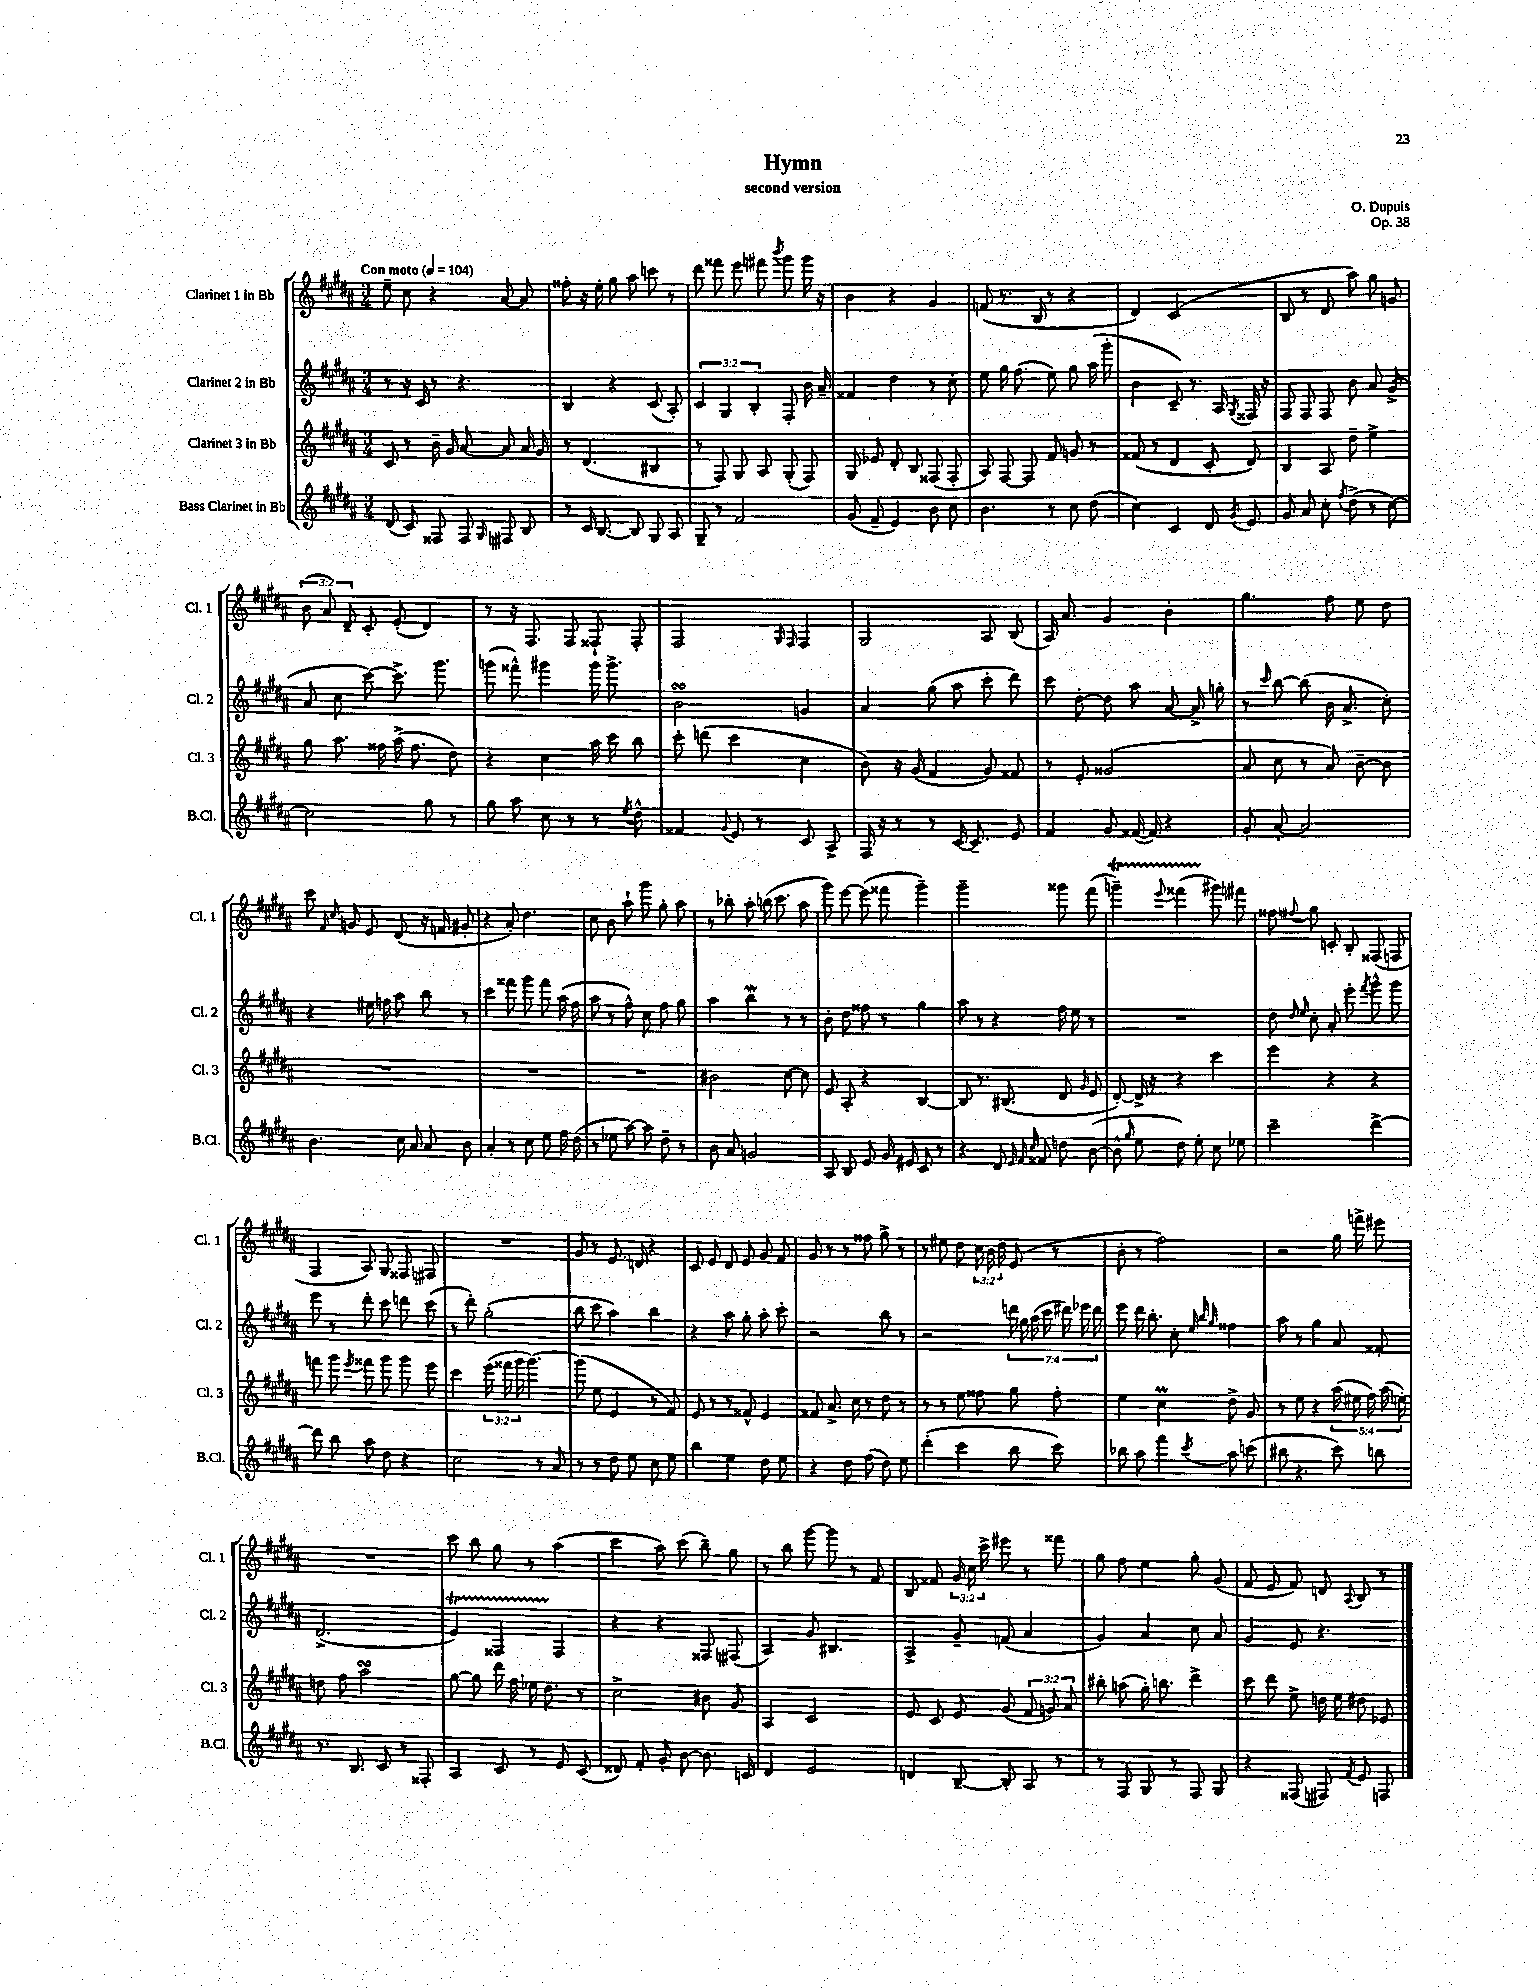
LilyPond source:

\header { title = "Hymn" composer = "O. Dupuis" subtitle = "second version" opus = "Op. 38" }
<<
\new StaffGroup <<
\new Staff = "s0" \with { instrumentName = "Clarinet 1 in Bb" shortInstrumentName = "Cl. 1" } {
    \clef treble \key b \major \numericTimeSignature \time 3/4 \override Staff.TupletNumber.text = #tuplet-number::calc-fraction-text \tempo "Con moto" 4 = 104
    \autoBeamOff e''8-- cis''8 r4 ais'8~ ais'8 |
    fisis''8-. r16 e''16-. gis''8 ais''8 c'''8 r8 |
    dis'''8 fisis'''8 e'''8 fis'''8 \acciaccatura { b'''8 } gis'''8 gis'''16 r16 |
    b'4 r4 gis'4 |
    f'8( r8. b16 r8 r4 |
    dis'4) cis'2( |
    b8 r8 dis'8 ais''8) gis''8 g'8 |
    \tuplet 3/2 { b'8( ais'8) dis'8-- } cis'8-. e'8-.( dis'4) |
    r8 r16 fis8. fis8 fisis8-! fisis8-. |
    fis2 \grace { gis16 fis16 } fis4 |
    gis2 ais8 b8( |
    ais16) ais'8. gis'4 b'4-. |
    gis''4. fis''8 e''8 dis''8 |
    cis'''8 \grace { fis'16 cis''16 } g'8 e'8 dis'8( r16 f'16 gis'8-. |
    r4 ais'8-.) dis''4. |
    cis''8 b'8 ais''8-! gis'''8 gis''8-. ais''8 |
    r8 bes''8-. ais''8-. b''16( cis'''8. ais''8 |
    gis'''8) e'''8~ e'''8( fisis'''8 gis'''4--) |
    gis'''2-- gisis'''8 fis'''8( |
    g'''4--\startTrillSpan) \appoggiatura { e'''8 } fisis'''4( gis'''8\stopTrillSpan) fis'''8 |
    fisis''8 \appoggiatura { fis''8 } gis''8 c'8-. b8-. fisis8( f8 |
    fis4 ais8) gis8 fisis8 fis8 |
    R2. |
    gis'8 r8 e'8. d'16 r4 |
    cis'8 e'8 dis'8 e'8 gis'8 fis'8 |
    gis'8 r8 r8 fisis''8 gis''8-> r8 |
    r8 eis''8 dis''8 \tuplet 3/2 { cis''16 b'16 dis''16 } e'8( r8 |
    b'8-. r8 fis''2) |
    r2 gis''16 f'''16-> eis'''8 |
    R2. |
    cis'''8 b''8 gis''8 r8 ais''4( |
    cis'''4 ais''8) cis'''8( b''8--) gis''8 |
    r8 b''8 gis'''8~ gis'''8 r8 fis'8 |
    b8 fisis'8 \tuplet 3/2 { gis'16 cis''16 cis'''16-> } eis'''8 r8 fisis'''8 |
    gis''8 fis''8 e''4 gis''8-. gis'8( |
    fis'8 e'8 fis'8) d'8 \appoggiatura { ais8 } b8 r8 \bar "|." |
}
\new Staff = "s1" \with { instrumentName = "Clarinet 2 in Bb" shortInstrumentName = "Cl. 2" } {
    \clef treble \key b \major \numericTimeSignature \time 3/4 \override Staff.TupletNumber.text = #tuplet-number::calc-fraction-text
    \autoBeamOff r8 r16 cis'16 r8 r4. |
    b4 r4 cis'8( ais8-.) |
    \tuplet 3/2 { cis'4 gis4 b4-. } fis8-. b'16 ais'16-- |
    fisis'4 dis''4 r8 cis''8-. |
    e''8 gis''16 fis''8.( e''8) gis''8 ais''16( gis'''16-. |
    b'4 cis'8--) r8. ais16 \acciaccatura { gis8 } fisis16 r16 |
    fis8 fis8 fis8 b'8 ais'8 gis'8->( |
    ais'8 cis''8 cis'''8~) cis'''8.-> gis'''8. |
    g'''8( fisis'''8-^) gis'''4 gis'''16 gis'''8.-> |
    b'2\turn g'4 |
    ais'4 gis''8( ais''8 cis'''8-. dis'''8) |
    cis'''8 dis''8~-. dis''8 ais''8 ais'8~ ais'16-> g''16-. |
    r8 \grace { cis'''16 } b''8~ b''8( b'16 ais'8.-> cis''8-.) |
    r4 eis''16 f''16 ais''8 b''8 r8 |
    cis'''4 fisis'''8 gis'''8 fisis'''8 ais''16( fis''16 |
    ais''8 r8 fis''8-^) cis''8 fis''8 gis''8 |
    ais''4 b''4\mordent r8 r8 |
    b'8-. dis''8 fisis''8 r8 gis''4 |
    ais''8 r8 r4 fis''16 e''16 r8 |
    R2. |
    dis''8 \grace { dis''16 e''16 } cis''8-. ais'8-. e'''8-. \acciaccatura { fis'''8 } gis'''8-^ gis'''8 |
    e'''8 r8 dis'''8-. cis'''8 d'''8 cis'''8( |
    r8 dis'''8-.) gis''2-.( |
    b''8 cis'''8 ais''4) b''4 |
    r4 ais''8 gis''8-. ais''8-. cis'''8-. |
    r2 b''8 r8 |
    r2 \tuplet 7/4 { d'''16 gis''16 ais''16( cis'''16 dis'''16) ees'''16 dis'''16 } |
    e'''8 dis'''16 b''8.-. cis''8-. \grace { e''32 b''32 gis''32 } fisis''4 |
    ais''8 r8 gis''4 ais'8 fisis'8-. |
    dis'2.->( |
    e'4\startTrillSpan) fisis4 fisis4\stopTrillSpan |
    r4 r4 fisis8 fis8( |
    ais4) gis'8 bis4. |
    ais4-> gis'8-- f'8( ais'4 |
    gis'4) ais'4 cis''8 ais'8 |
    gis'4 e'8 r4. \bar "|." |
}
\new Staff = "s2" \with { instrumentName = "Clarinet 3 in Bb" shortInstrumentName = "Cl. 3" } {
    \clef treble \key b \major \numericTimeSignature \time 3/4 \override Staff.TupletNumber.text = #tuplet-number::calc-fraction-text
    \autoBeamOff cis'8 r8 b'16-- gis'16 ais'8~ ais'8 ais'16 gis'16 |
    r8 dis'4.( bis4 |
    r8 fis8) gis8 ais8 gis8-.( fis8) |
    gis8 ees'8 dis'8-. b8 fisis8( fisis8-. |
    ais8) fis8~ fis8 fis'8 g'8 r8 |
    fisis'8( r8 dis'4 cis'8-. dis'8) |
    b4 ais8 dis''8-- e''4-> |
    gis''8 ais''8. fisis''16 ais''16->( fisis''8. dis''8) |
    r4 cis''4 ais''16 cis'''16 b''8 |
    cis'''8-. d'''8( cis'''4 cis''4 |
    b'8) r16 gis'16( fis'4 gis'8) fisis'8 |
    r8 e'8-. gisis'2( |
    ais'8 cis''8 r8 ais'8) b'8~-- b'8 |
    R2. |
    R2. |
    R2. |
    bis'2 cis''8~ cis''8 |
    e'8 ais8-. r4 b4~ |
    b8 r8. bis8.( dis'8 \grace { gis'16 } e'8 |
    dis'8~-.) dis'16-> r16 r4 cis'''4 |
    e'''4 r4 r4 |
    f'''8 gis'''8 \acciaccatura { e'''8 } fisis'''8 gis'''8 gis'''8 e'''8 |
    cis'''4 \tuplet 3/2 { e'''16( fisis'''16 gis'''16 } gis'''4.~) |
    gis'''8( e''8 e'4 r8 fis'8) |
    e'8 r8 r8 fisis'8-^ e'4 |
    fisis'8 ais'8.-> cis''16 r8 dis''8 r8 |
    r8 r8 e''8 fisis''8 gis''8 fisis''8-. |
    e''4 cis''4\prall dis''8-> gis'8 |
    r8 e''8 r4 \tuplet 5/4 { ais''16( eis''16 fis''16) ais''16( e''16-.) } |
    d''8 fis''8 ais''2\turn |
    gis''8~ gis''8 dis'''16 fis''16 ees''16 dis''8. r8 |
    cis''2-> bis'8 gis'8 |
    ais4 cis'2 |
    e'8 cis'8 e'8 gis'8( \tuplet 3/2 { fis'8 g'8) ais'8 } |
    bis''8-. a''8( gis''16-.) b''8. dis'''4-> |
    cis'''8 dis'''8 e''8-> d''16 e''16 dis''8 ees'8 \bar "|." |
}
\new Staff = "s3" \with { instrumentName = "Bass Clarinet in Bb" shortInstrumentName = "B.Cl." } {
    \clef treble \key b \major \numericTimeSignature \time 3/4
    \autoBeamOff dis'8( cis'8) fisis8 fisis8 \grace { gis16 } fis8 b8 |
    r8 cis'16 b8.~ b8 gis8 ais8 |
    gis8-- r8 fis'2 |
    gis'8( fis'8-- e'4) b'8 cis''8 |
    b'4. r8 cis''8 dis''8( |
    cis''4) cis'4 dis'8 \acciaccatura { gis'8 } e'8 |
    gis'8 ais'8 cis''8-. \acciaccatura { fis''8 } dis''8->( r8 cis''8~) |
    cis''2 gis''8 r8 |
    gis''8 ais''8 cis''8 r8 r8 \acciaccatura { e''8 } dis''8-^ |
    fisis'4 \appoggiatura { gis'8 } e'8 r8 cis'8 ais8-> |
    fis16 r16 r8 r8 cis'16~ cis'8.-- e'8 |
    fis'4 gis'8 fisis'16~( fisis'16) r4 |
    gis'8-. ais'8~-. ais'2 |
    b'4. cis''16 ais'16 ais'8 b'8 |
    ais'4-. r8 cis''8 e''8 fis''16 dis''16( |
    r8 ees''8 ais''8~) ais''8 dis''8-- r8 |
    b'8 ais'8 g'2 |
    ais8 b8 e'8 gis'16 eis'16 cis'8 r8 |
    r4 dis'8 \grace { e'32 fis'32 cis''32 } fisis'8 d''8 b'8~( |
    b'8-^ \grace { gis''16 } e''8 dis''8) e''8-. cis''8 ees''8 |
    cis'''2-- dis'''4~-> |
    dis'''8 b''8 ais''8 dis''8 r4 |
    cis''2 r8 ais'8 |
    r8 r8 dis''8 e''8 cis''8 e''8 |
    b''4 e''4 dis''8 e''8 |
    r4 dis''8 fis''8( dis''8) e''8 |
    dis'''4-.( cis'''4 b''8 cis'''8) |
    bes''8 ais''8 fis'''4 \acciaccatura { cis'''8 } ais''8 c'''8( |
    bis''8 r4. cis'''8) b''8 |
    r8. b8. cis'8 r8 fisis8-. |
    ais4 cis'8 r8 e'8 cis'8( |
    disis'8) fis'8-. gis'8-. b'8~ b'8. c'16 |
    dis'4 e'2 |
    d'4 b8~-- b8-. ais8 r8 |
    r8 fis8 gis8 r8 fis8 gis8 |
    r4 fisis8( fis8) \acciaccatura { fis'8 } e'8 f8 \bar "|." |
}
>>
>>
\layout { \context { \Score \remove "Bar_number_engraver" } }
